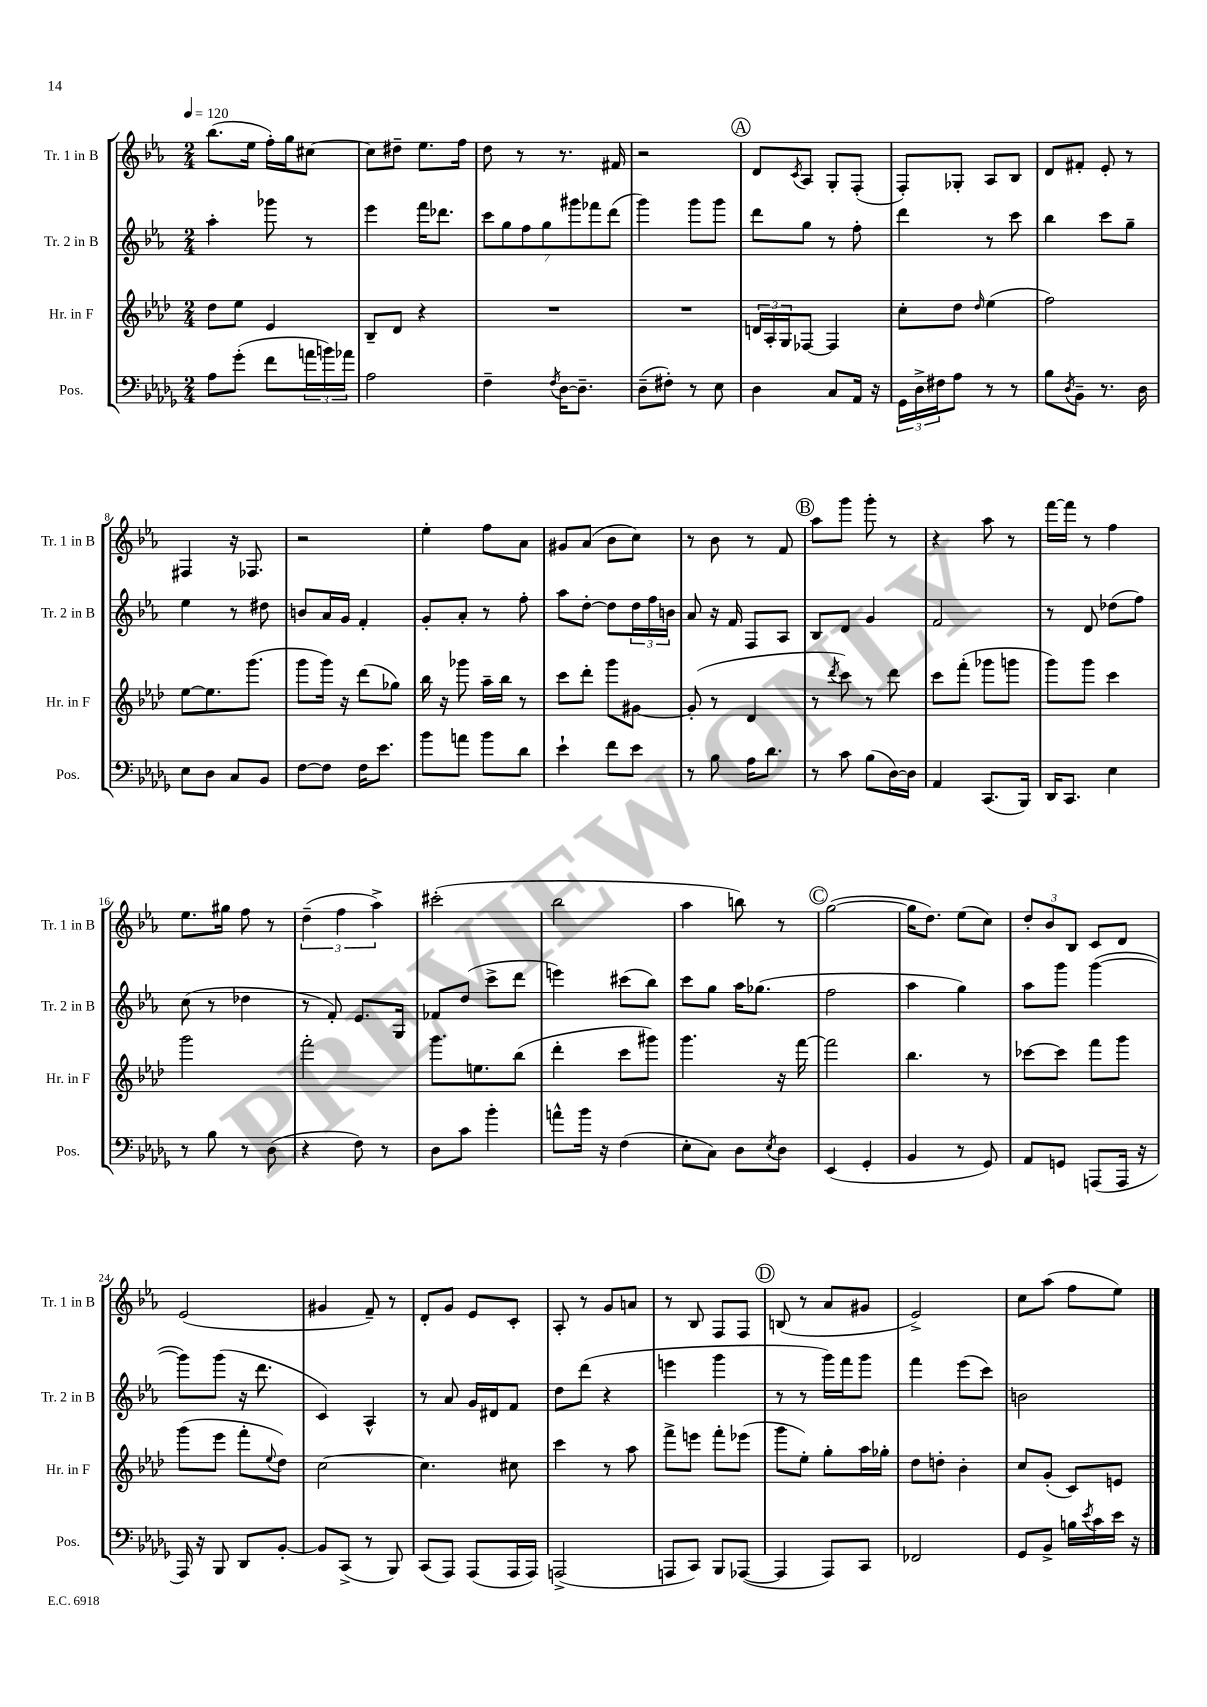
<<
\new StaffGroup <<
\new Staff = "s0" \with { instrumentName = "Tr. 1 in B" shortInstrumentName = "Tr. 1 in B" } {
    \clef treble \key ees \major \numericTimeSignature \time 2/4 \tempo 4 = 120
    bes''8.( ees''16 f''16-.) g''16 cis''8~ |
    cis''8 dis''8-- ees''8. f''16 |
    d''8 r8 r8. fis'16 |
    r2 |
    \mark \markup { \circle "A" } d'8 \acciaccatura { c'8 } aes8 g8-. f8-.( |
    f8-.) ges8-. aes8 bes8 |
    d'8 fis'8-. ees'8-. r8 |
    fis4 r16 fes8. |
    r2 |
    ees''4-. f''8 aes'8 |
    gis'8 aes'8( bes'8 c''8) |
    r8 bes'8 r8 f'8 |
    \mark \markup { \circle "B" } aes''8 g'''8 g'''8-. r8 |
    r4 aes''8 r8 |
    f'''16~ f'''16 r8 f''4 |
    ees''8. gis''16 f''8 r8 |
    \tuplet 3/2 { d''4--( f''4 aes''4->) } |
    cis'''2-.( |
    bes''2 |
    aes''4 b''8) r8 |
    \mark \markup { \circle "C" } g''2~( |
    g''16 d''8.) ees''8( c''8) |
    \tuplet 3/2 { d''8-. bes'8 bes8 } c'8 d'8 |
    ees'2( |
    gis'4 f'8--) r8 |
    d'8-. g'8 ees'8 c'8-. |
    aes8-. r8 g'8 a'8 |
    r8 bes8 f8 f8 |
    \mark \markup { \circle "D" } b8( r8 aes'8 gis'8 |
    ees'2->) |
    c''8 aes''8( f''8 ees''8) \bar "|." |
}
\new Staff = "s1" \with { instrumentName = "Tr. 2 in B" shortInstrumentName = "Tr. 2 in B" } {
    \clef treble \key ees \major \numericTimeSignature \time 2/4
    aes''4-. ges'''8 r8 |
    ees'''4 f'''16 des'''8. |
    \tuplet 7/4 { c'''8 g''8 f''8 g''8 gis'''8 fes'''8 d'''8( } |
    g'''4) g'''8 g'''8 |
    \mark \markup { \circle "A" } d'''8 g''8 r8 f''8-. |
    d'''4 r8 c'''8 |
    bes''4 c'''8 g''8-- |
    ees''4 r8 dis''8 |
    b'8 aes'16 g'16 f'4-. |
    g'8-. aes'8-. r8 f''8-. |
    aes''8 d''8~-. d''8 \tuplet 3/2 { d''16 f''16 b'16 } |
    aes'8 r16 f'16 f8 aes8 |
    \mark \markup { \circle "B" } bes8 d'8 g'4 |
    f'2 |
    r8 d'8 des''8( f''8) |
    c''8( r8 des''4 |
    r8 f'8-.) ees'8. g16 |
    fes'8 d''8( c'''8-> d'''8 |
    e'''4) cis'''8( bes''8) |
    c'''8 g''8 aes''16 ges''8.( |
    \mark \markup { \circle "C" } f''2 |
    aes''4 g''4) |
    aes''8 g'''8 g'''4~( |
    g'''8) g'''8( r16 d'''8. |
    c'4) aes4-^ |
    r8 aes'8 g'16 dis'16 f'8 |
    d''8 d'''8( r4 |
    e'''4 g'''4 |
    \mark \markup { \circle "D" } r8 r8 g'''16) f'''16 g'''8 |
    f'''4 ees'''8( c'''8) |
    b'2 \bar "|." |
}
\new Staff = "s2" \with { instrumentName = "Hr. in F" shortInstrumentName = "Hr. in F" } {
    \clef treble \key aes \major \numericTimeSignature \time 2/4
    des''8 ees''8 ees'4 |
    bes8-- des'8 r4 |
    R2 |
    R2 |
    \mark \markup { \circle "A" } \tuplet 3/2 { d'16 aes16-. g16 } fes8~ fes4 |
    c''8-. des''8 \grace { des''16 } ees''4( |
    f''2) |
    ees''8~ ees''8. g'''8.( |
    g'''8 g'''16) r16 des'''8( ges''8) |
    bes''16 r16 ges'''8 aes''16-- bes''16 r8 |
    c'''8 des'''8-. g'''8 gis'8~ |
    gis'8-.( r8 des'4 |
    \mark \markup { \circle "B" } r8 \acciaccatura { des'''8 } c'''8) r8 des'''8 |
    c'''8 f'''8-.( ges'''8 g'''8 |
    g'''8) g'''8 c'''4 |
    g'''2 |
    f'''2-. |
    g'''8. e''8. bes''8( |
    des'''4-. c'''8 gis'''8) |
    g'''4. r16 f'''16~ |
    \mark \markup { \circle "C" } f'''2 |
    bes''4. r8 |
    ces'''8~ ces'''8 f'''8 g'''8 |
    g'''8( ees'''8 f'''8-. \appoggiatura { ees''8 } des''8) |
    c''2~ |
    c''4. cis''8 |
    c'''4 r8 aes''8 |
    f'''8-> e'''8 f'''8-. ees'''8( |
    \mark \markup { \circle "D" } g'''8 ees''8-.) g''8-. aes''16 ges''16-. |
    des''8 d''8-. bes'4-. |
    c''8 g'8-.( c'8) e'8 \bar "|." |
}
\new Staff = "s3" \with { instrumentName = "Pos." shortInstrumentName = "Pos." } {
    \clef bass \key des \major \numericTimeSignature \time 2/4
    aes8 ges'8-.( f'8 \tuplet 3/2 { a'16 b'16) aes'16 } |
    aes2 |
    f4-- \acciaccatura { f8 } des16~ des8.-- |
    des8--( fis8-.) r8 ees8 |
    \mark \markup { \circle "A" } des4 c8 aes,16 r16 |
    \tuplet 3/2 { ges,16 des16-> fis16 } aes8 r8 r8 |
    bes8 \acciaccatura { des8 } bes,8-- r8. des16 |
    ees8 des8 c8 bes,8 |
    f8~ f8 f16 ees'8. |
    bes'8 a'8 bes'8 des'8 |
    ees'4-! f'8 ees'8 |
    r8 bes8 aes16 des'8. |
    \mark \markup { \circle "B" } r8 c'8 bes8( des16~) des16 |
    aes,4 c,8.( bes,,16) |
    des,16 c,8. ees4 |
    r8 bes8 r8 des8( |
    r4 f8) r8 |
    des8 c'8 bes'4-. |
    a'8-^ bes'16 r16 f4( |
    ees8-. c8) des8 \acciaccatura { ees8 } des8 |
    \mark \markup { \circle "C" } ees,4( ges,4-. |
    bes,4 r8 ges,8) |
    aes,8 g,8 a,,8( a,,16 r16 |
    aes,,16) r16 bes,,8 des,8 bes,8~-. |
    bes,8 c,8->( r8 bes,,8) |
    c,8( aes,,8) aes,,8( aes,,16 aes,,16) |
    a,,2->( |
    a,,8 c,8) bes,,8 aes,,8~( |
    \mark \markup { \circle "D" } aes,,4 aes,,8) c,8 |
    fes,2 |
    ges,8 bes,8-> b16 \acciaccatura { ees'8 } c'16 ees'16 r16 \bar "|." |
}
>>
>>
